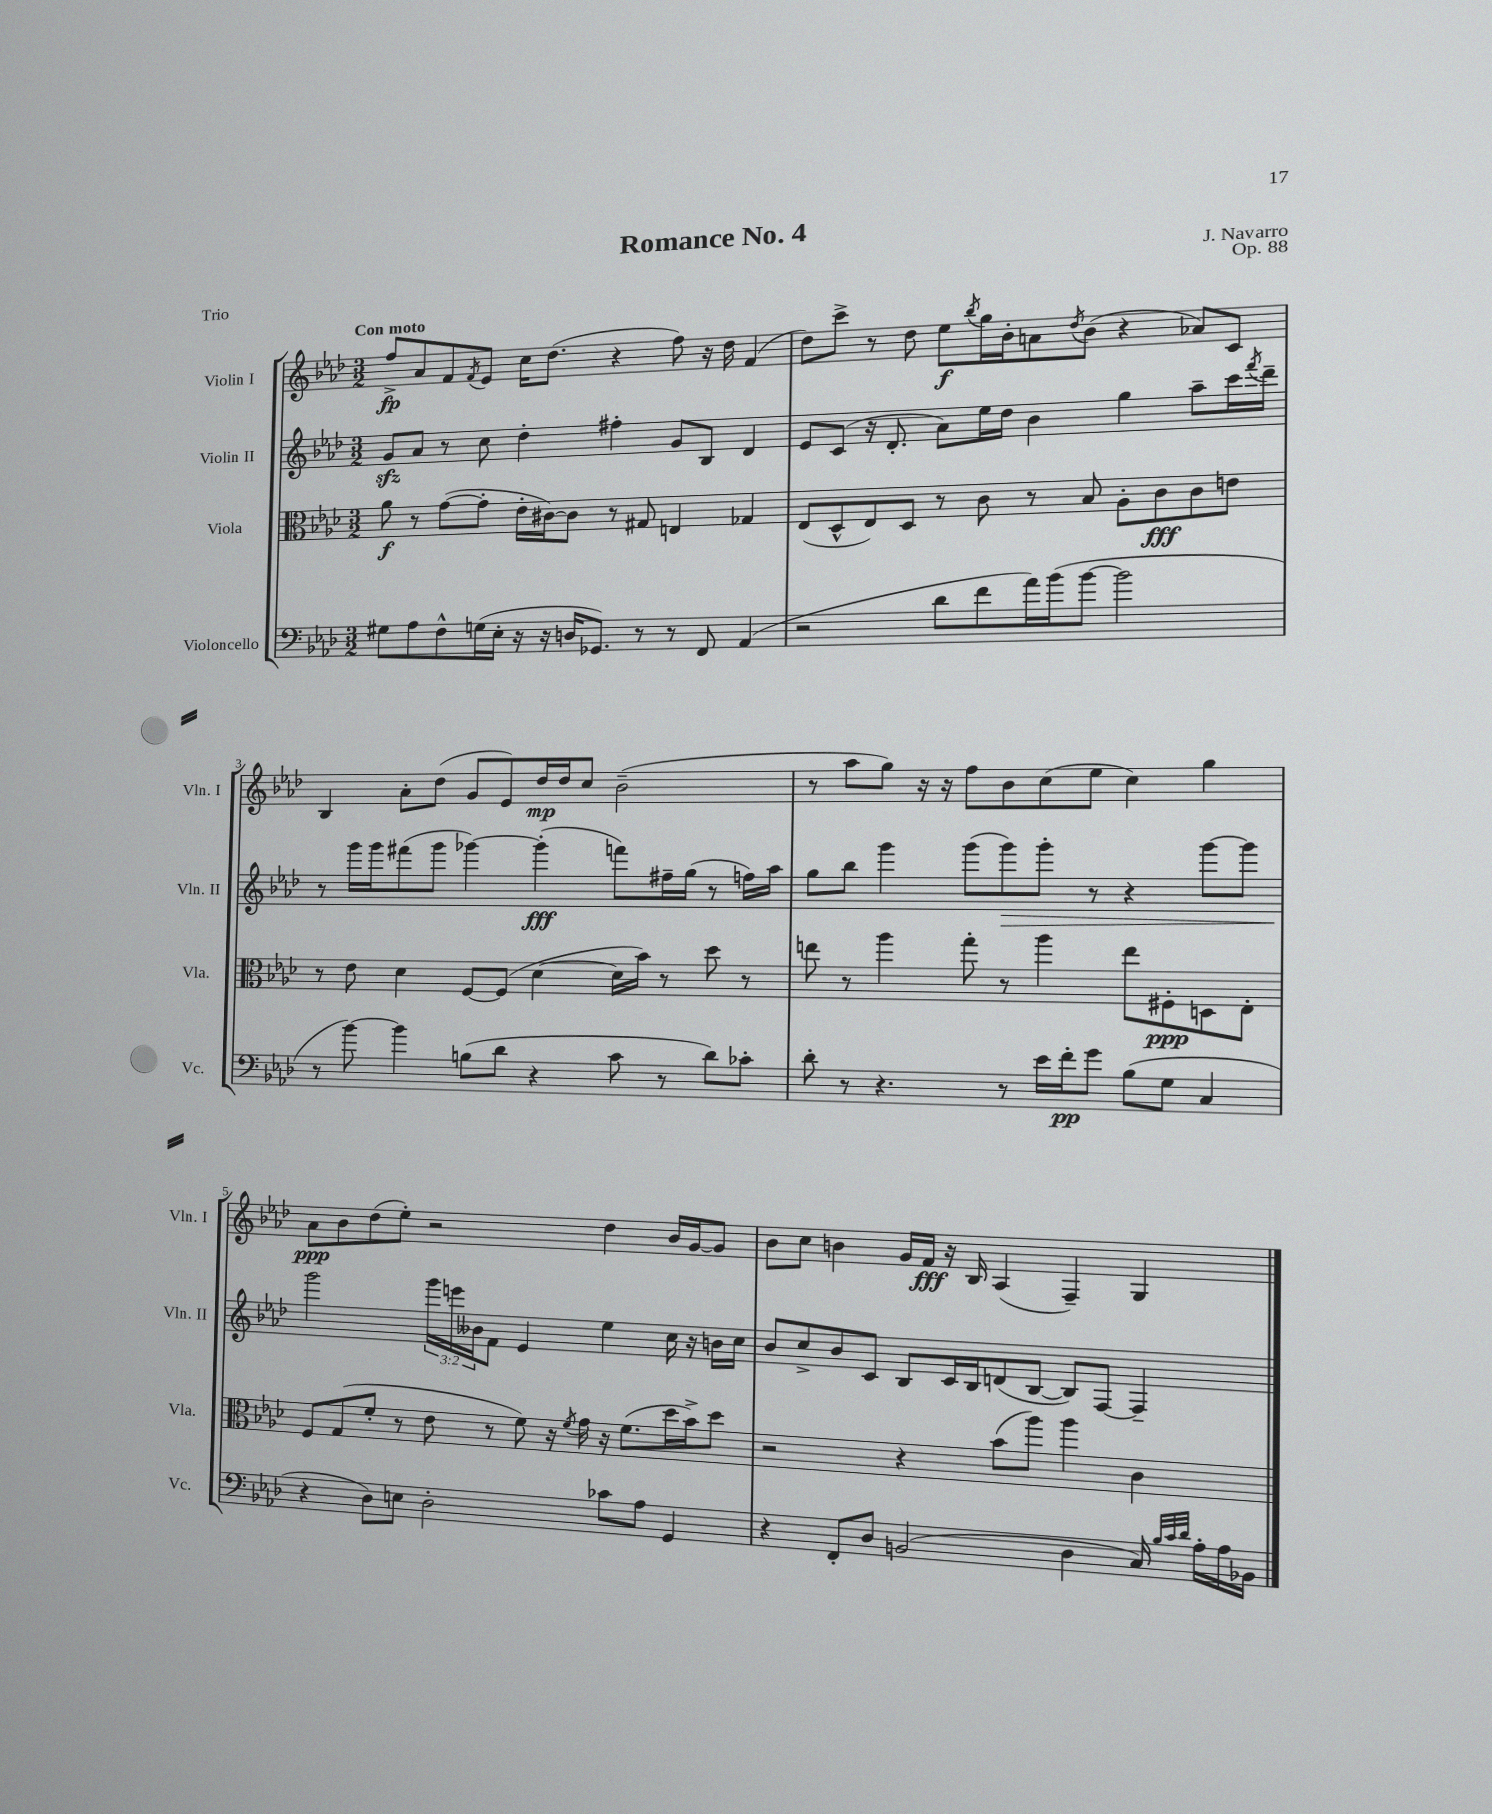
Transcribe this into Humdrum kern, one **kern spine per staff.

**kern	**dynam	**kern	**dynam	**kern	**dynam	**kern	**dynam
*part4	*part4	*part3	*part3	*part2	*part2	*part1	*part1
*staff4	*staff4	*staff3	*staff3	*staff2	*staff2	*staff1	*staff1
*I"Violoncello	*	*I"Viola	*	*I"Violin II	*	*I"Violin I	*
*I'Vc.	*	*I'Vla.	*	*I'Vln. II	*	*I'Vln. I	*
*clefF4	*	*clefC3	*	*clefG2	*	*clefG2	*
*k[b-e-a-d-]	*	*k[b-e-a-d-]	*	*k[b-e-a-d-]	*	*k[b-e-a-d-]	*
*M3/2	*	*M3/2	*	*M3/2	*	*M3/2	*
=1	=1	=1	=1	=1	=1	=1	=1
!	!	!	!	!	!	!LO:TX:a:B:t=Con moto	!
8G#X\L	.	8a-\	f	8gzz/L	.	8ff^/L	fp
8A-\	.	8r	.	8a-/J	.	8a-/	.
8F^^\	.	([8g\L	.	8r	.	8f/	.
.	.	.	.	.	.	8qf/	.
(16Gn\L	.	8g'\J]	.	8cc\	.	8e-/J	.
16E-'\JJ	.	.	.	.	.	.	.
16r	.	16e-'\LL	.	4dd-'\	.	16cc\KL	.
16r	.	[16c#X\J)	.	.	.	(8.dd-\J	.
16Dn/KL	.	8c#\J]	.	.	.	.	.
8.GG-X/J)	.	.	.	.	.	.	.
.	.	8r	.	4ff#X'\	.	4r	.
8r	.	8G#X/	.	.	.	.	.
8r	.	4En/	.	8g/L	.	8ff\)	.
8FF/	.	.	.	8B-/J	.	16r	.
.	.	.	.	.	.	16dd-\	.
(4AA-/	.	4G-X/	.	4d-/	.	(4f/	.
=2	=2	=2	=2	=2	=2	=2	=2
2r	.	(8E-/L	.	8e-/L	.	8dd-\L)	.
.	.	8D-^^/	.	(8c/J	.	8ccc^\J	.
.	.	8E-/)	.	16r	.	8r	.
.	.	.	.	8.d-'/	.	.	.
.	.	8D-/J	.	.	.	8dd-\	.
8d-\L	.	8r	.	8a-\L)	.	8ee-\L	f
.	.	.	.	.	.	8qbb-/	.
8f\	.	8c\	.	16ee-\L	.	16gg\L	.
.	.	.	.	16dd-\JJ	.	16b-'\J	.
16a-\L)	.	8r	.	4b-\	.	8an\	.
(16b-\J	.	.	.	.	.	.	.
.	.	.	.	.	.	8qdd-/	.
[8b-\J	.	8B-/	.	.	.	(8b-\J	.
2b-\]	.	8A-'\L	.	4gg\	.	4r	.
.	.	8c\	fff	.	.	.	.
.	.	8c\	.	8aa-~\L	.	8a-X/L)	.
.	.	8en\J	.	16ccc\L	.	8c/J	.
.	.	.	.	8qfff/	.	.	.
.	.	.	.	16ddd-~\JJ	.	.	.
!!LO:LB:g=z
=3	=3	=3	=3	=3	=3	=3	=3
8r	.	8r	.	8r	.	4B-/	.
[8b-\)	.	8e-\	.	16ggg\LL	.	.	.
.	.	.	.	16ggg\J	.	.	.
4b-\]	.	4d-\	.	(8fff#X\	.	8a-'\L	.
.	.	.	.	8ggg\J	.	(8dd-\J	.
(8Bn\L	.	[8F/L	.	[4ggg-X\)	.	8g/L	.
8d-\J	.	(8F/J]	.	.	.	8e-/)	.
4r	.	[4d-\	.	(4ggg-'\]	fff	16dd-/L	mp
.	.	.	.	.	.	16dd-/J	.
.	.	.	.	.	.	8cc/J	.
8c\	.	16d-\LL]	.	8fffn\L)	.	(2b-~\	.
.	.	16b-\JJ)	.	.	.	.	.
8r	.	8r	.	16ff#X~\L	.	.	.
.	.	.	.	(16gg\JJ	.	.	.
8d-\L)	.	8dd-\	.	8r	.	.	.
8c-X'\J	.	8r	.	16ffn\LL)	.	.	.
.	.	.	.	16aa-\JJ	.	.	.
=4	=4	=4	=4	=4	=4	=4	=4
8d-'\	.	8een\	.	8gg\L	.	8r	.
8r	.	8r	.	8bb-\J	.	8aa-\L	.
4.r	.	4aa-\	.	4ggg\	.	8gg\J)	.
.	.	.	.	.	.	16r	.
.	.	.	.	.	.	16r	.
.	.	8gg'\	.	(8ggg\L	.	8ff\L	.
!	!	!	!	!	!LO:HP:b	!	!
8r	.	8r	.	8ggg\)	>	8b-\	.
16e-\LL	.	4aa-\	.	8ggg'\J	.	(8cc\	.
16f'\J	pp	.	.	.	.	.	.
8g\J	.	.	.	8r	.	8ee-\J	.
(8B-\L	.	8ee\L	.	4r	.	4cc\)	.
8G\J	.	8F#X'\	ppp	.	.	.	.
4C/	.	8Dn\	.	[8ggg\L	.	4gg\	.
.	.	8E-'\J	.	8ggg\J]	.	.	.
!!LO:LB:g=z
=5	=5	=5	=5	=5	=5	=5	=5
4r	.	8F/L	.	2ggg\	.	8a-\L	ppp
.	.	(8G/	.	.	.	8b-\	.
8D-\L)	.	8f'/J	.	.	.	(8dd-\	.
8En\J	.	8r	.	.	.	8ee-'\J)	.
2D-'\	.	8e-\	.	24ggg\LL	]	2r	.
.	.	.	.	24eeen\	.	.	.
.	.	.	.	24b--X\J	.	.	.
.	.	8r	.	8f\J	.	.	.
.	.	8f\)	.	4e-/	.	.	.
.	.	16r	.	.	.	.	.
.	.	8qf/	.	.	.	.	.
.	.	16g\	.	.	.	.	.
8c-X\L	.	16r	.	4ee-\	.	4dd-\	.
.	.	(8.f\L	.	.	.	.	.
8A-\J	.	.	.	.	.	.	.
4GG/	.	16dd-\L	.	16cc\	.	16b-/LL	.
.	.	16b-^\J)	.	16r	.	[16g/J	.
.	.	8dd-\J	.	16bn\LL	.	8g/J]	.
.	.	.	.	16cc\JJ	.	.	.
=6	=6	=6	=6	=6	=6	=6	=6
4r	.	2r	.	8b-/L	.	8b-\L	.
.	.	.	.	8cc^/	.	8cc\J	.
8FF'/L	.	.	.	8b-/	.	4bn\	.
8D-/J	.	.	.	8c/J	.	.	.
(2BBn/	.	4r	.	8B-/L	.	16g/LL	.
.	.	.	.	.	.	16f/JJ	fff
.	.	.	.	16c/L	.	16r	.
.	.	.	.	16B-/J	.	16B-/	.
.	.	(8b-\L	.	(8dn/	.	(4A-/	.
.	.	8aa-\J)	.	[8B-/J	.	.	.
4D-\	.	4aa-\	.	8B-/L])	.	4F~/)	.
.	.	.	.	[8F/J	.	.	.
16C/)	.	4c\	.	4F~/]	.	4G/	.
32qqB-/LLL	.	.	.	.	.	.	.
32qqc/	.	.	.	.	.	.	.
32qqd-/JJJ	.	.	.	.	.	.	.
16A-'\LL	.	.	.	.	.	.	.
16A-\	.	.	.	.	.	.	.
16BB-X\JJ	.	.	.	.	.	.	.
==	==	==	==	==	==	==	==
*-	*-	*-	*-	*-	*-	*-	*-
